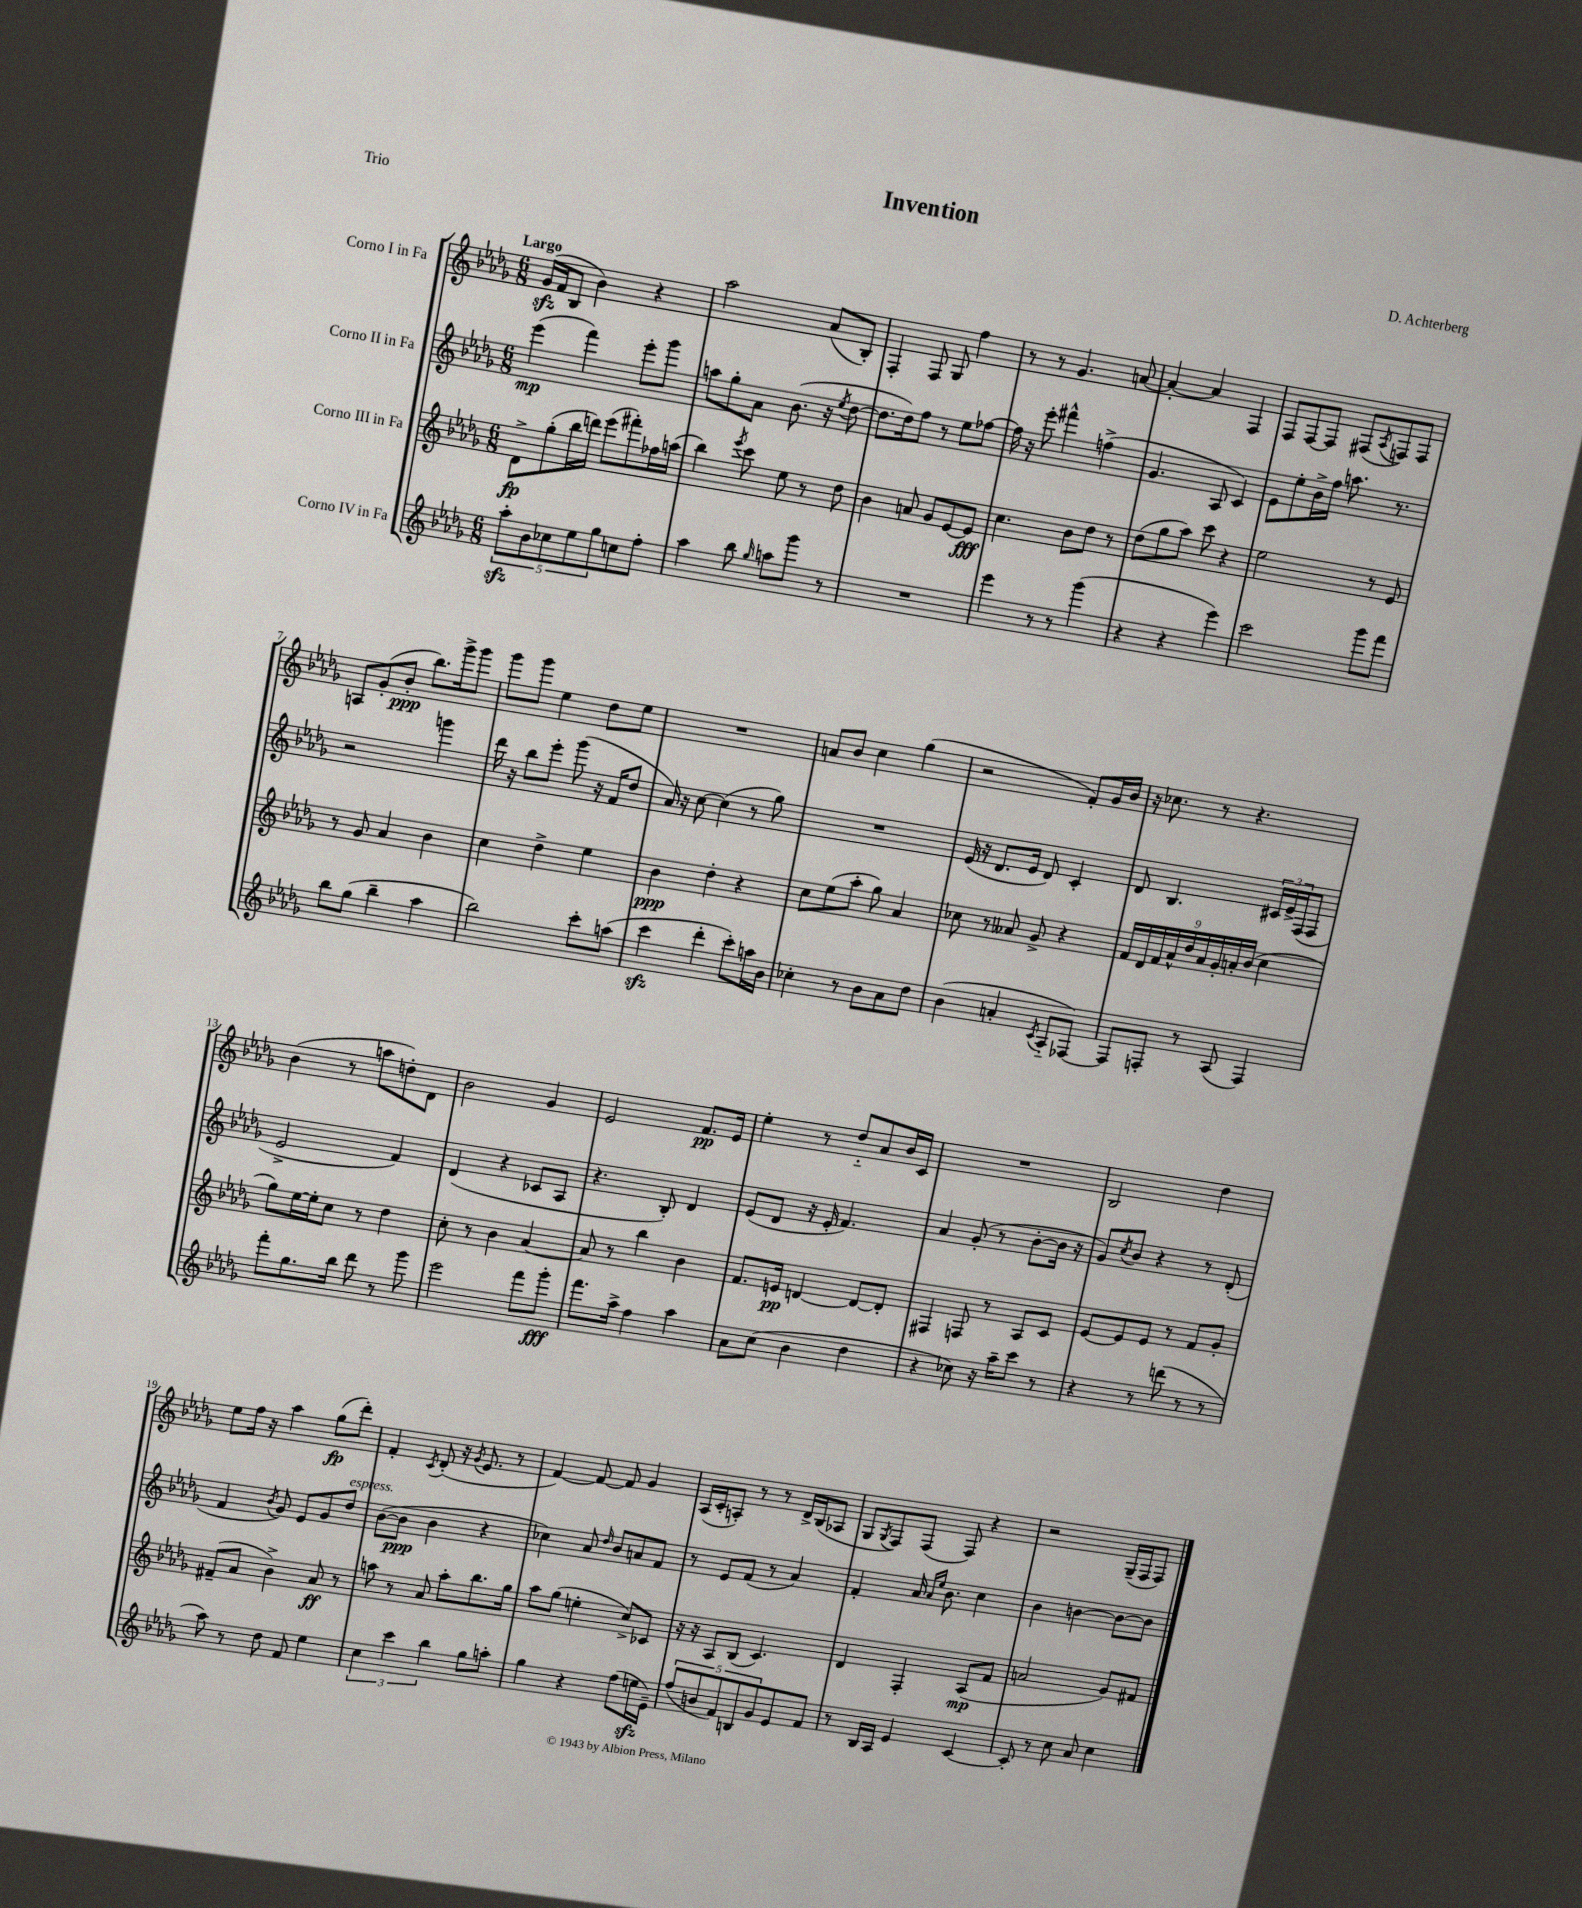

**kern	**dynam	**kern	**dynam	**kern	**dynam	**kern	**dynam
*part4	*part4	*part3	*part3	*part2	*part2	*part1	*part1
*staff4	*staff4	*staff3	*staff3	*staff2	*staff2	*staff1	*staff1
*I"Corno IV in Fa	*	*I"Corno III in Fa	*	*I"Corno II in Fa	*	*I"Corno I in Fa	*
*clefG2	*	*clefG2	*	*clefG2	*	*clefG2	*
*k[b-e-a-d-g-]	*	*k[b-e-a-d-g-]	*	*k[b-e-a-d-g-]	*	*k[b-e-a-d-g-]	*
*M6/8	*	*M6/8	*	*M6/8	*	*M6/8	*
=1	=1	=1	=1	=1	=1	=1	=1
!	!	!	!	!	!	!LO:TX:a:B:t=Largo	!
10aa-zz'\L	.	8d-^\L	fp	(4eee-\	mp	(16g-zz/LL	.
.	.	.	.	.	.	16f/J	.
10b-\	.	.	.	.	.	.	.
.	.	(8gg-'\	.	.	.	8B-/J	.
10cc-X\	.	.	.	.	.	.	.
.	.	16bb-\L	.	4fff\)	.	4b-\)	.
10ee-\	.	.	.	.	.	.	.
.	.	16dddn\JJ)	.	.	.	.	.
.	.	(8eee-\L	.	.	.	.	.
10gg-\	.	.	.	.	.	.	.
8ccn\	.	8fff#X'\)	.	8eee-'\L	.	4r	.
8ff'\J	.	16ff-X\L	.	8ggg-\J	.	.	.
.	.	(16aan\JJ	.	.	.	.	.
=2	=2	=2	=2	=2	=2	=2	=2
4aa-\	.	4bb-\)	.	8aan\L	.	2aa-\	.
.	.	.	.	8gg-'\	.	.	.
.	.	8qeee-/	.	.	.	.	.
8bb-\	.	8ccc\	.	8a-\J	.	.	.
16qqgg-/	.	.	.	.	.	.	.
8aan\L	.	8ee-\	.	(8.b-\	.	.	.
8ggg-\J	.	8r	.	.	.	(8a-/L	.
.	.	.	.	16r	.	.	.
.	.	.	.	8qee-/	.	.	.
8r	.	8dd-\	.	[8dd-\	.	8B-'/J)	.
=3	=3	=3	=3	=3	=3	=3	=3
2.r	.	4b-\	.	8.dd-\L]	.	4F'/	.
.	.	.	.	16dd-\k)	.	.	.
.	.	8an/	.	8ff\J	.	8F/	.
.	.	8g-/L	.	8r	.	8G-/	.
.	.	[8e-/	.	8ee-\L	.	4ff\	.
.	.	8e-/J]	fff	[8ff-X\J	.	.	.
=4	=4	=4	=4	=4	=4	=4	=4
4eee-\	.	4.cc\	.	16ff-\]	.	8r	.
.	.	.	.	16r	.	.	.
.	.	.	.	8eee-'\	.	8r	.
8r	.	.	.	4fff#X^^\	.	4.g-/	.
8r	.	8b-\L	.	.	.	.	.
(4ggg-\	.	8dd-\J	.	(4ffn^\	.	.	.
.	.	8r	.	.	.	[8an/	.
=5	=5	=5	=5	=5	=5	=5	=5
4r	.	(8dd-\L	.	4.g-/	.	4a'/_	.
.	.	8gg-\	.	.	.	.	.
4r	.	8aa-\J)	.	.	.	4a/]	.
.	.	8ccc\	.	8A-/	.	.	.
4eee-\)	.	4r	.	4c/)	.	4F/	.
=6	=6	=6	=6	=6	=6	=6	=6
2ccc\	.	2ee-\	.	8e-\L	.	8F/L	.
.	.	.	.	8ee-'\	.	[8F/	.
.	.	.	.	16b-^\L	.	8F/J]	.
.	.	.	.	16ff\JJ	.	.	.
.	.	.	.	8.aan\	.	(8F#X/L	.
.	.	.	.	.	.	8qA-/	.
8ggg-\L	.	8r	.	.	.	8Fn/)	.
.	.	.	.	8.r	.	.	.
8fff\J	.	8e-/	.	.	.	8F/J	.
!!LO:LB:g=z
=7	=7	=7	=7	=7	=7	=7	=7
8bb-\L	.	8r	.	2r	.	8An/L	.
(8gg-\J	.	8g-/	.	.	.	(8g-'/	.
4bb-~\	.	4a-/	.	.	.	8b-'/J	ppp
.	.	.	.	.	.	8.bb-\L)	.
4aa-\	.	4b-\	.	4gggn\	.	.	.
.	.	.	.	.	.	16ggg-^\k	.
.	.	.	.	.	.	8ggg-\J	.
=8	=8	=8	=8	=8	=8	=8	=8
2bb-\)	.	4cc\	.	16ddd-\	.	8ggg-\L	.
.	.	.	.	16r	.	.	.
.	.	.	.	8bb-\L	.	8ggg-\J	.
.	.	4dd-^\	.	8eee-'\J	.	4ee-\	.
.	.	.	.	(8ggg-\	.	.	.
8ccc'\L	.	4ee-\	.	16r	.	8dd-\L	.
.	.	.	.	16f/KL	.	.	.
(8aan\J	.	.	.	8dd-/J	.	8ee-\J	.
=9	=9	=9	=9	=9	=9	=9	=9
4ccczz\	.	4b-\	ppp	16a-/)	.	2.r	.
.	.	.	.	16r	.	.	.
.	.	.	.	[8cc\	.	.	.
4ddd-'\	.	4dd-'\	.	(4cc\]	.	.	.
8ccc'\L)	.	4r	.	8r	.	.	.
16aan\L	.	.	.	8gg-\)	.	.	.
16b-\JJ	.	.	.	.	.	.	.
=10	=10	=10	=10	=10	=10	=10	=10
4cc-X'\	.	8cc\L	.	2.r	.	8an/L	.
.	.	(8ee-\	.	.	.	8b-/J	.
8r	.	8aa-'\J	.	.	.	4cc\	.
8b-\L	.	8gg-\)	.	.	.	.	.
8a-\	.	4a-/	.	.	.	(4gg-\	.
8dd-\J	.	.	.	.	.	.	.
=11	=11	=11	=11	=11	=11	=11	=11
(4b-\	.	8cc-X\	.	(16e-/	.	2r	.
.	.	.	.	16r	.	.	.
.	.	8r	.	8.d-/L	.	.	.
4an'/	.	8a--X/	.	.	.	.	.
.	.	.	.	16e-/Jk	.	.	.
.	.	8g-^/	.	8d-/)	.	.	.
8qc/	.	.	.	.	.	.	.
8A-/L	.	4r	.	4c'/	.	8f'/L)	.
[8F-X/J)	.	.	.	.	.	16g-/L	.
.	.	.	.	.	.	16b-/JJ	.
=12	=12	=12	=12	=12	=12	=12	=12
8F-/L]	.	18f/LL	.	8d-/	.	16r	.
.	.	18d-/	.	.	.	.	.
.	.	.	.	.	.	8.cc-X\	.
.	.	18f/	.	.	.	.	.
8Fn'/J	.	.	.	4.B-/	.	.	.
.	.	18a-^^/	.	.	.	.	.
.	.	18dd-/	.	.	.	.	.
8r	.	.	.	.	.	8r	.
.	.	18a-/	.	.	.	.	.
.	.	18g-'/	.	.	.	.	.
(8A-/	.	.	.	.	.	4.r	.
.	.	18an'/	.	.	.	.	.
.	.	(18b-/JJ	.	.	.	.	.
4F/)	.	4cc\	.	24c#X/LL	.	.	.
.	.	.	.	24e-^/	.	.	.
.	.	.	.	(24F/J	.	.	.
.	.	.	.	8F/J	.	.	.
!!LO:LB:g=z
=13	=13	=13	=13	=13	=13	=13	=13
8fff'\L	.	8gg-\L)	.	2e-^/	.	(4b-\	.
8.gg-\	.	[16ee-\L	.	.	.	.	.
.	.	16ee-'\J]	.	.	.	.	.
.	.	8cc\J	.	.	.	8r	.
16bb-\Jk	.	.	.	.	.	.	.
8ddd-\	.	8r	.	.	.	8aan\L	.
8r	.	4dd-\	.	4f/)	.	8ddn'\)	.
8ggg-\	.	.	.	.	.	8d-\J	.
=14	=14	=14	=14	=14	=14	=14	=14
2eee-\	.	8cc'\	.	(4d-/	.	2b-\	.
.	.	8r	.	.	.	.	.
.	.	4b-\	.	4r	.	.	.
8fff\L	.	[4a-/	.	8c-X/L	.	4g-/	.
8ggg-'\J	fff	.	.	8A-/J	.	.	.
=15	=15	=15	=15	=15	=15	=15	=15
8.fff\L	.	8a-/]	.	4.r	.	2e-/	.
.	.	8r	.	.	.	.	.
16aa-^\Jk	.	.	.	.	.	.	.
4ff\	.	4bb-\	.	.	.	.	.
.	.	.	.	8B-'/)	.	.	.
4aa-\	.	4b-\	.	4d-/	.	8.f/L	pp
.	.	.	.	.	.	16e-/Jk	.
=16	=16	=16	=16	=16	=16	=16	=16
8a-\L	.	8.f/L	.	(8e-/L	.	4ee-'\	.
(8cc\J	.	.	.	8d-/J	.	.	.
.	.	16en/Jk	pp	.	.	.	.
4b-\	.	[4dn/	.	16r	.	8r	.
.	.	.	.	16e-'/	.	.	.
.	.	.	.	4.f/)	.	8dd-/L	.
4dd-\	.	8d/L_	.	.	.	8a-/	.
.	.	8d'/J]	.	.	.	16b-/L	.
.	.	.	.	.	.	16c/JJ	.
=17	=17	=17	=17	=17	=17	=17	=17
4r	.	4F#X/	.	4a-/	.	2.r	.
8cc-X\)	.	8Fn/	.	(8g-'/	.	.	.
16r	.	8r	.	8r	.	.	.
16aa-~\KL	.	.	.	.	.	.	.
8ccc\J	.	8A-/L	.	[8b-'\L	.	.	.
8r	.	8c/J	.	16b-\Jk]	.	.	.
.	.	.	.	16r	.	.	.
=18	=18	=18	=18	=18	=18	=18	=18
4r	.	[8e-/L	.	8g-/L)	.	2B-/	.
.	.	.	.	8qcc/	.	.	.
.	.	8e-/]	.	8b-/J	.	.	.
8r	.	8e-/J	.	4r	.	.	.
(8dddn\	.	8r	.	.	.	.	.
8r	.	8f/L	.	8r	.	4dd-\	.
8r	.	8g-'/J	.	(8d-'/	.	.	.
!!LO:LB:g=z
=19	=19	=19	=19	=19	=19	=19	=19
8aa-\)	.	(8f#X~/L	.	4f/	.	8ee-\L	.
8r	.	8a-/J	.	.	.	16ff\Jk	.
.	.	.	.	.	.	16r	.
.	.	.	.	8qb-/	.	.	.
8dd-\	.	4b-^\)	.	8g-/)	.	4aa-\	.
8f/	.	.	.	8e-/L	.	.	.
4ee-\	.	8a-/	ff	8g-/	.	(8gg-\L	fp
!	!	!	!	!LO:TX:a:i:t=espress.	!	!	!
.	.	8r	.	8dd-/J	.	8ddd-'\J)	.
=20	=20	=20	=20	=20	=20	=20	=20
6cc\	.	8aan\	.	([8b-\L	.	4f'/	.
.	.	8r	.	8b-\J]	ppp	.	.
6ccc\	.	.	.	.	.	.	.
.	.	.	.	.	.	8qc/	.
.	.	8a-/	.	4b-\	.	(8d-'/	.
6bb-\	.	.	.	.	.	.	.
.	.	8aa'\L	.	.	.	16r	.
.	.	.	.	.	.	8qg-/	.
.	.	.	.	.	.	8.e-/	.
8gg-\L	.	8.bb-\	.	4r	.	.	.
8aan'\J	.	.	.	.	.	8r	.
.	.	16gg-\Jk	.	.	.	.	.
=21	=21	=21	=21	=21	=21	=21	=21
4gg-\	.	8aa-\L	.	4cc-X\)	.	[4f/)	.
.	.	(8gg-\J	.	.	.	.	.
4r	.	4een'\	.	8a-/	.	8f/_	.
.	.	.	.	16qqdd-/	.	.	.
.	.	.	.	8b-/L	.	8f/]	.
(8ff\L	.	8cc^/L)	.	8an/	.	4g-/	.
16eenzz\L	.	8c-X/J	.	8f/J	.	.	.
16e-~\JJ)	.	.	.	.	.	.	.
=22	=22	=22	=22	=22	=22	=22	=22
(10ff/L	.	16r	.	8r	.	(16A-/LL	.
.	.	16r	.	.	.	16c'/J	.
10bn/	.	.	.	.	.	.	.
.	.	8A-/L	.	8e-/L	.	8An'/J)	.
10f/)	.	.	.	.	.	.	.
.	.	(8B-/J	.	(8f/J	.	8r	.
10Bn/	.	.	.	.	.	.	.
.	.	4.c/)	.	8r	.	8r	.
10g-/	.	.	.	.	.	.	.
8e-/	.	.	.	4a-/)	.	16d-^/LL	.
.	.	.	.	.	.	(16B-/J	.
8f/J	.	.	.	.	.	8A-X/J	.
=23	=23	=23	=23	=23	=23	=23	=23
8r	.	4d-/	.	4f'/	.	8G-/L	.
.	.	.	.	.	.	8qG-/	.
16B-/LL	.	.	.	.	.	8F/)	.
16A-/JJ	.	.	.	.	.	.	.
4e-/	.	4F'/	.	16a-/	.	(8F/J	.
.	.	.	.	16qqa-/LL	.	.	.
.	.	.	.	16qqee-/JJ	.	.	.
.	.	.	.	8.b-\	.	.	.
.	.	.	.	.	.	8F/)	.
[4c/	.	(8A-/L	mp	4cc\	.	4r	.
.	.	8f/J	.	.	.	.	.
=24	=24	=24	=24	=24	=24	=24	=24
8c'/]	.	2an/	.	4b-\	.	2r	.
8r	.	.	.	.	.	.	.
8cc\	.	.	.	[4bn\	.	.	.
8a-/	.	.	.	.	.	.	.
4cc\	.	8g-/L)	.	8b\L_	.	(16G-~/LL	.
.	.	.	.	.	.	16F/J	.
.	.	8f#X/J	.	8b\J]	.	8F/J)	.
==	==	==	==	==	==	==	==
*-	*-	*-	*-	*-	*-	*-	*-
